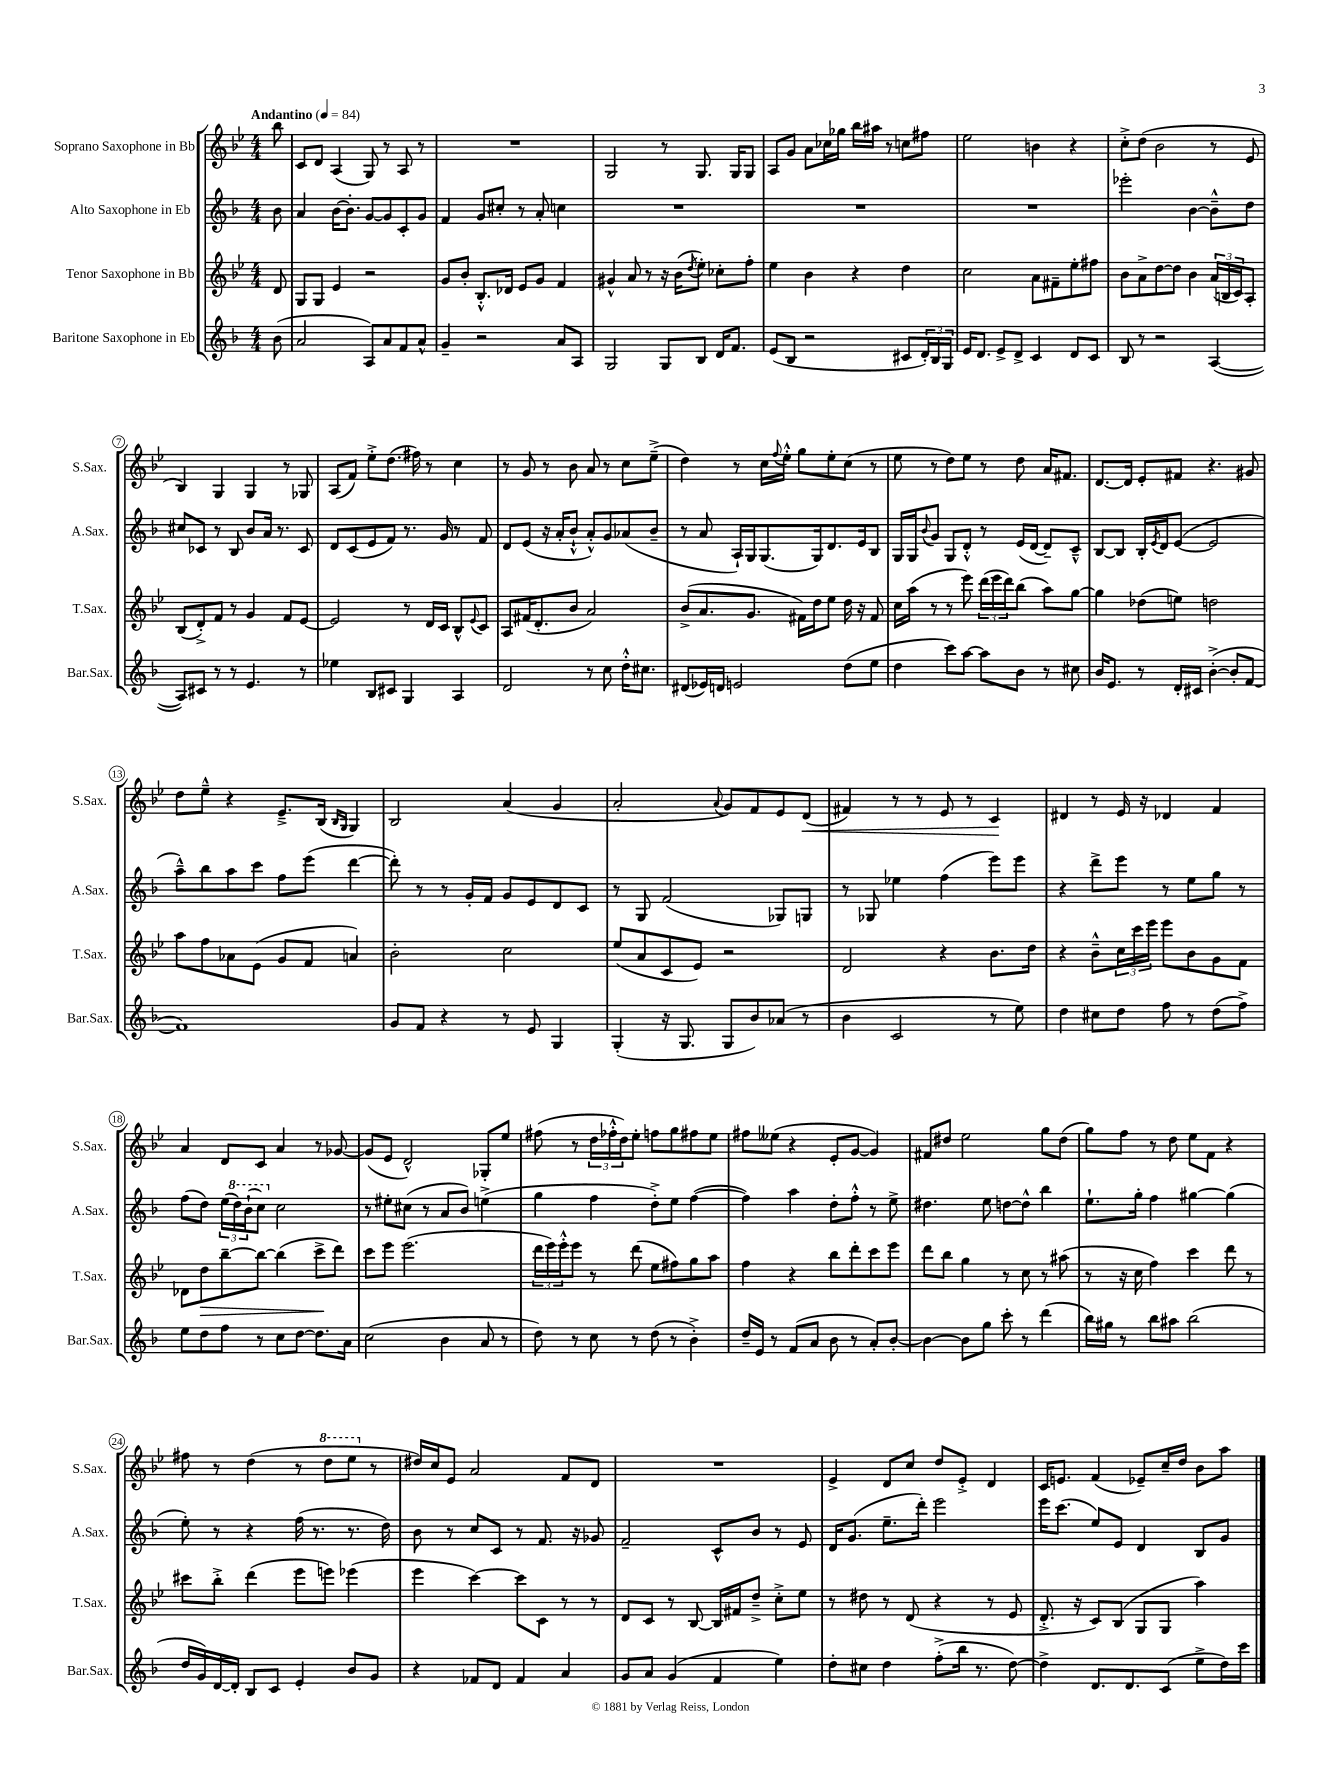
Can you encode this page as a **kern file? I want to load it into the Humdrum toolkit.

**kern	**kern	**dynam	**kern	**kern	**dynam
*part4	*part3	*part3	*part2	*part1	*part1
*staff4	*staff3	*staff3	*staff2	*staff1	*staff1
*I"Baritone Saxophone in Eb	*I"Tenor Saxophone in Bb	*	*I"Alto Saxophone in Eb	*I"Soprano Saxophone in Bb	*
*I'Bar.Sax.	*I'T.Sax.	*	*I'A.Sax.	*I'S.Sax.	*
*clefG2	*clefG2	*	*clefG2	*clefG2	*
*k[b-]	*k[b-e-]	*	*k[b-]	*k[b-e-]	*
*M4/4	*M4/4	*	*M4/4	*M4/4	*
*MM84	*MM84	*	*MM84	*MM84	*
=	=	=	=	=	=
!	!	!	!	!LO:TX:a:B:t=Andantino	!
(8b-\	8d/	.	8b-\	8bb-\	.
=1	=1	=1	=1	=1	=1
2a/	8G/L	.	4a/	8c/L	.
.	8G/J	.	.	8d/J	.
.	4e-/	.	[16b-\KL	(4A/	.
.	.	.	8.b-'\J]	.	.
8A/L)	2r	.	[8g/L	8G/)	.
8a/	.	.	8g/]	8r	.
8f/	.	.	8c'/	8A/	.
8a^^/J	.	.	8g/J	8r	.
=2	=2	=2	=2	=2	=2
4g~/	8g/L	.	4f/	1r	.
.	8b-'/J	.	.	.	.
2r	8.B-'^^/L	.	8g/L	.	.
.	.	.	8cc#X'/J	.	.
.	16d-X/Jk	.	.	.	.
.	8e-/L	.	8r	.	.
.	8g/J	.	8a'/	.	.
8a/L	4f/	.	4ccn\	.	.
8A/J	.	.	.	.	.
=3	=3	=3	=3	=3	=3
2G/	4g#X^^/	.	1r	2G/	.
.	8a/	.	.	.	.
.	8r	.	.	.	.
8G/L	16r	.	.	8r	.
.	(16b-\KL	.	.	.	.
.	8qdd/	.	.	.	.
8B-/J	8ee-'\J)	.	.	8.G/	.
16d/KL	8cc-X'\L	.	.	.	.
8.f/J	.	.	.	16G/KL	.
.	8ff'\J	.	.	8G/J	.
=4	=4	=4	=4	=4	=4
(8e/L	4ee-\	.	1r	8A/L	.
8B-/J	.	.	.	8g/J	.
2r	4b-\	.	.	8a\L	.
.	.	.	.	16cc-X\L	.
.	.	.	.	16gg-X\JJ	.
.	4r	.	.	16bb-\LL	.
.	.	.	.	16aa#X\JJ	.
.	.	.	.	8r	.
8c#X/L	4dd\	.	.	8ccn\L	.
24d'/L)	.	.	.	8ff#X\J	.
24B-/	.	.	.	.	.
24G/JJ	.	.	.	.	.
=5	=5	=5	=5	=5	=5
16e/KL	2cc\	.	1r	2ee-\	.
8.d/J	.	.	.	.	.
8e^/L	.	.	.	.	.
8d^/J	.	.	.	.	.
4c/	8a\L	.	.	4bn\	.
.	8f#X~\	.	.	.	.
8d/L	8ee-'\	.	.	4r	.
8c/J	8ff#X\J	.	.	.	.
=6	=6	=6	=6	=6	=6
8B-/	8b-\L	.	2eee-X'\	8cc'^\L	.
8r	8a^\	.	.	(8dd\J	.
2r	[8dd\	.	.	2b-\	.
.	8dd\J]	.	.	.	.
.	4b-\	.	[4b-\	.	.
([4A/	(24a/LL	.	8b-~^^\L]	8r	.
.	24Bn/	.	.	.	.
.	24c/J)	.	.	.	.
.	8A'/J	.	8dd\J	8e-/	.
!!LO:LB:g=z
=7	=7	=7	=7	=7	=7
8A/L])	(8B-/L	.	8cc#X/L	4B-/)	.
8c#X/J	8d'^/)	.	8c-X/J	.	.
8r	8f/J	.	8r	4G/	.
8r	8r	.	8B-/	.	.
4.e/	4g/	.	8b-/L	4G/	.
.	.	.	16a/Jk	.	.
.	.	.	8.r	.	.
.	8f/L	.	.	8r	.
8r	[8e-/J	.	8c-/	8G-X/	.
=8	=8	=8	=8	=8	=8
4ee-X\	2e-/]	.	8d/L	(8A/L	.
.	.	.	(8c/	8f/J)	.
8B-/L	.	.	8e/	8ee-'^\L	.
8c#X/J	.	.	8f/J)	(8.dd\J	.
4G/	8r	.	8.r	.	.
.	.	.	.	16ff#X\)	.
.	16d/LL	.	.	8r	.
.	16c/JJ	.	16g/	.	.
4A/	8B-^^/L	.	8r	4cc\	.
.	8qqe-/	.	.	.	.
.	8c/J	.	8f/	.	.
=9	=9	=9	=9	=9	=9
2d/	8A/L	.	8d/L	8r	.
.	(16f#X/K	.	(8e/J	8g/	.
.	8.d'/	.	.	.	.
.	.	.	16r	8r	.
.	.	.	16a'/KL	.	.
.	8b-/J	.	8b-`^^/J	8b-\	.
8r	2a/)	.	8a'^^/L)	8a/	.
8cc\	.	.	8g/	8r	.
16dd'^^\KL	.	.	(8a-X/	8cc\L	.
8.cc#X\J	.	.	.	.	.
.	.	.	8b-~/J	(8ee-~^\J	.
=10	=10	=10	=10	=10	=10
(8d#X/L	(8b-^/L	.	8r	4dd\)	.
16e-X/L)	8.a/	.	8a/	.	.
16dn/JJ	.	.	.	.	.
2en/	.	.	16A`/LL)	8r	.
.	8.g/J	.	16G/J	.	.
.	.	.	(8.G/	16cc\LL	.
.	.	.	.	8qqff/	.
.	.	.	.	16ee-'^^\JJ	.
.	16f#X\LL)	.	.	8gg\L	.
.	16dd\J	.	16G/k)	.	.
.	8ee-\J	.	8.d/	8ee-'\	.
(8dd\L	16dd\	.	.	(8cc\J	.
.	16r	.	16e/k	.	.
8ee\J	8f#/	.	8B-/J	8r	.
=11	=11	=11	=11	=11	=11
4dd\	16cc\LL	.	16G/LL	8ee-\	.
.	(16aa\JJ	.	16G/J	.	.
.	.	.	8qqb-/	.	.
.	8r	.	8g/J	8r	.
8ccc\L)	8r	.	8G/L	8dd\L)	.
[8aa\J	8eee-\)	.	8d'^^/J	8ee-\J	.
8aa\L]	(24ddd\LL	.	8r	8r	.
.	24eee-\	.	.	.	.
.	24ddd\J)	.	.	.	.
8b-\J	(8bb-\J	.	(16e/LL	8dd\	.
.	.	.	[16d/JJ	.	.
8r	8aa\L)	.	8d~/L])	16a/KL	.
.	.	.	.	8.f#X/J	.
8cc#X\	[8gg\J	.	8c~^^/J	.	.
=12	=12	=12	=12	=12	=12
16b-/KL	4gg\]	.	[8B-/L	[8.d/L	.
8.e/J	.	.	.	.	.
.	.	.	8B-/J]	.	.
.	.	.	.	16d/Jk]	.
8r	(8dd-X\L	.	16B-'/LL	8e-'/L	.
.	.	.	8qe/	.	.
.	.	.	16d/J	.	.
16d'/LL	8een\J)	.	([8e/J	8f#X/J	.
16c#X/JJ	.	.	.	.	.
([4b-'^\	2ddn\	.	2e/]	4.r	.
8b-'/L]	.	.	.	.	.
[8f/J	.	.	.	8g#X/	.
!!LO:LB:g=z
=13	=13	=13	=13	=13	=13
1f])	8aa\L	.	8aa~^^\L)	8dd\L	.
.	8ff\	.	8bb-\	8ee-~^^\J	.
.	8a-X\	.	8aa\	4r	.
.	(8e-\J	.	8ccc\J	.	.
.	8g/L	.	8ff\L	8.e-~^/L	.
.	8f/J	.	(8eee\J	.	.
.	.	.	.	(16B-/Jk	.
.	.	.	.	16qqB-/LL	.
.	.	.	.	16qqG/JJ	.
.	4an/)	.	[4ddd\	4G/)	.
=14	=14	=14	=14	=14	=14
8g/L	2b-'\	.	8ddd'\])	2B-/	.
8f/J	.	.	8r	.	.
4r	.	.	8r	.	.
.	.	.	16g'/LL	.	.
.	.	.	16f/JJ	.	.
8r	2cc\	.	8g/L	(4a/	.
8e/	.	.	8e/	.	.
4G/	.	.	8d/	4g/	.
.	.	.	8c/J	.	.
=15	=15	=15	=15	=15	=15
(4G'/	(8ee-/L	.	8r	2a'/	.
.	8a/	.	8G/	.	.
16r	8c/	.	(2f/	.	.
8.G/	.	.	.	.	.
.	8e-/J)	.	.	.	.
.	.	.	.	8qqa/	.
8G/L	2r	.	.	8g/L)	.
8b-/)	.	.	.	8f/	.
(8a-X/J	.	.	8G-X/L)	8e-/	.
!	!	!	!	!	!LO:HP:b
8r	.	.	8Gn/J	(8d/J	<
=16	=16	=16	=16	=16	=16
4b-\	2d/	.	8r	4f#X/)	.
.	.	.	8G-X/	.	.
2c/	.	.	4ee-X\	8r	.
.	.	.	.	8r	.
.	4r	.	(4ff\	8e-/	.
.	.	.	.	8r	.
8r	8.b-\L	.	8eee\L)	4c/	.
8ee\)	.	.	8eee\J	.	.
.	16dd\Jk	.	.	.	.
.	.	.	.	.	[
=17	=17	=17	=17	=17	=17
4dd\	4r	.	4r	4d#X/	.
8cc#X\L	8b-~^^\L	.	8ddd^\L	8r	.
8dd\J	24cc\L	.	8eee\J	16e-/	.
.	24ccc\	.	.	.	.
.	.	.	.	16r	.
.	24eee-\JJ	.	.	.	.
8ff\	8eee-\L	.	8r	4d-X/	.
8r	8b-\	.	8ee\L	.	.
(8dd\L	8g\	.	8gg\J	4f/	.
8ff^\J)	8f\J	.	8r	.	.
!!LO:LB:g=z
=18	=18	=18	=18	=18	=18
8ee\L	8d-X\L	.	(8ff\L	4a/	.
!	!	!LO:HP:b	!	!	!
8dd\	8dd\	>	8dd\J)	.	.
8ff\J	[8bb-~\	.	(24ee\LL	8d/L	.
*	*	*	*8va	*	*
.	.	.	24ddd\)	.	.
.	.	.	(24bb-`\J	.	.
8r	8bb-\J_	.	8ccc\J)	8c/J	.
*	*	*	*X8va	*	*
8cc\L	(4bb-\]	.	2cc\	4a/	.
[8dd\J	.	.	.	.	.
8.dd\L]	8ccc^\L	.	.	8r	.
.	8ddd\J)	]	.	[8g-X/	.
16a\Jk	.	.	.	.	.
=19	=19	=19	=19	=19	=19
(2cc\	8ccc\L	.	8r	(8g-/L]	.
.	8eee-\J	.	8ee#X'\L	8e-/J	.
.	(2.eee-\	.	(8cc#X\J	2d^^/)	.
.	.	.	8r	.	.
4b-\	.	.	8a/L	.	.
.	.	.	8b-/J)	.	.
8a/	.	.	(4een^\	8G-X'/L	.
8r	.	.	.	8ee-/J	.
=20	=20	=20	=20	=20	=20
8dd\)	24ddd\LL	.	4gg\	(8ff#X\	.
.	24eee-\)	.	.	.	.
.	24eee-'^^\J	.	.	.	.
8r	8eee-\J	.	.	8r	.
8cc\	8r	.	4ff\	24dd\LL	.
.	.	.	.	24ff-X'^^\	.
.	.	.	.	24dd\J)	.
8r	(8ddd\	.	.	8ee-'\J	.
(8dd\	8ee-\L	.	8dd'^\L)	8ffn\L	.
8r	8ff#X\)	.	8ee\J	8gg\	.
4b-'^\)	8gg\	.	([4ff\	8ff#X\	.
.	8aa\J	.	.	8ee-\J	.
=21	=21	=21	=21	=21	=21
16dd~/LL	4ff\	.	4ff\])	8ff#X\L	.
16e/JJ	.	.	.	.	.
8r	.	.	.	(8ee--X\J	.
(8f/L	4r	.	4aa\	4r	.
8a/J	.	.	.	.	.
8b-\	8bb-\L	.	8dd'\L	8e-'/L	.
8r	8ddd'\	.	8ff'^^\J	[8g/J	.
8a'/L)	8ccc\	.	8r	4g/])	.
[8b-'/J	8eee-\J	.	8ee^\	.	.
=22	=22	=22	=22	=22	=22
4b-\_	8ddd\L	.	4.dd#X\	8f#X/L	.
.	8bb-\J	.	.	8dd#X/J	.
8b-\L]	4gg\	.	.	2ee-\	.
8gg\J	.	.	8ee\	.	.
8ccc'\	8r	.	[8ddn\L	.	.
8r	8cc\	.	8dd^^\J]	.	.
(4ddd\	8r	.	4bb-\	8gg\L	.
.	(8aa#X\	.	.	(8dd#\J	.
=23	=23	=23	=23	=23	=23
16bb-\LL)	8r	.	8.ee`\L	8gg\L)	.
16gg#X\JJ	.	.	.	.	.
8r	16r	.	.	8ff\J	.
.	16cc\	.	16gg'\Jk	.	.
8bb-\L	4ff\)	.	4ff\	8r	.
8aa#X\J	.	.	.	8dd\	.
(2bb-\	4ccc\	.	[4gg#X\	8ee-\L	.
.	.	.	.	8f\J	.
.	8ddd\	.	(4gg#\]	4r	.
.	8r	.	.	.	.
!!LO:LB:g=z
=24	=24	=24	=24	=24	=24
16dd/LL	8ccc#X\L	.	8ee'\)	8ff#X\	.
16g/)	.	.	.	.	.
[16d/	8bb-'^\J	.	8r	8r	.
16d'/JJ]	.	.	.	.	.
8B-/L	(4ddd\	.	4r	(4dd\	.
8c/J	.	.	.	.	.
4e'/	8eee-\L	.	(16ff\	8r	.
.	.	.	8.r	.	.
*	*	*	*	*8va	*
.	8eeen\J)	.	.	8ddd\L	.
8b-/L	(4eee-X\	.	8.r	8eee-\J	.
*	*	*	*	*X8va	*
8g/J	.	.	.	8r	.
.	.	.	16dd\)	.	.
=25	=25	=25	=25	=25	=25
4r	4eee-\	.	8b-\	16dd#X/LL)	.
.	.	.	.	16cc/J	.
.	.	.	8r	8e-/J	.
8f-X/L	[4ccc\)	.	8cc/L	2a/	.
8d/J	.	.	8c/J	.	.
4f-/	8ccc\L]	.	8r	.	.
.	8c\J	.	8.f/	.	.
4a/	8r	.	.	8f/L	.
.	.	.	16r	.	.
.	8r	.	8g-X/	8d/J	.
=26	=26	=26	=26	=26	=26
8g/L	8d/L	.	2f~/	1r	.
8a/J	8c/J	.	.	.	.
(4g/	8r	.	.	.	.
.	[8B-/	.	.	.	.
4f/	16B-/LL]	.	8c^^/L	.	.
.	16f#X/J	.	.	.	.
.	8dd~^/J	.	8b-/J	.	.
4ee\)	8cc'^\L	.	8r	.	.
.	8ee-\J	.	8e/	.	.
=27	=27	=27	=27	=27	=27
8dd'\L	8r	.	16d/KL	4e-^/	.
.	.	.	(8.g/J	.	.
8cc#X\J	8dd#X\	.	.	.	.
4dd\	8r	.	8.ee~\L	8d/L	.
.	(8d/	.	.	8cc/J	.
.	.	.	16ddd'\Jk)	.	.
(8ff'^\L	4r	.	2eee\	8dd/L	.
16bb-\Jk	.	.	.	8e-'^/J	.
8.r	.	.	.	.	.
.	8r	.	.	4d/	.
[8dd\)	8e-/	.	.	.	.
=28	=28	=28	=28	=28	=28
4dd^\]	8.d'^/	.	16eee\KL	16c/KL	.
.	.	.	(8.ccc\J	8.en/J	.
.	16r	.	.	.	.
8.d/L	8c/L)	.	8ee/L)	(4f/	.
.	(8B-/J	.	8e/J	.	.
8.d/	.	.	.	.	.
.	8G/L	.	4d/	8e-X~/L)	.
(8c/J	8G/J	.	.	16cc~/L	.
.	.	.	.	16dd/JJ	.
8ee^\L	4aa\)	.	8B-/L	8b-\L	.
16dd\L)	.	.	8g/J	8aa\J	.
16ccc\JJ	.	.	.	.	.
==	==	==	==	==	==
*-	*-	*-	*-	*-	*-
